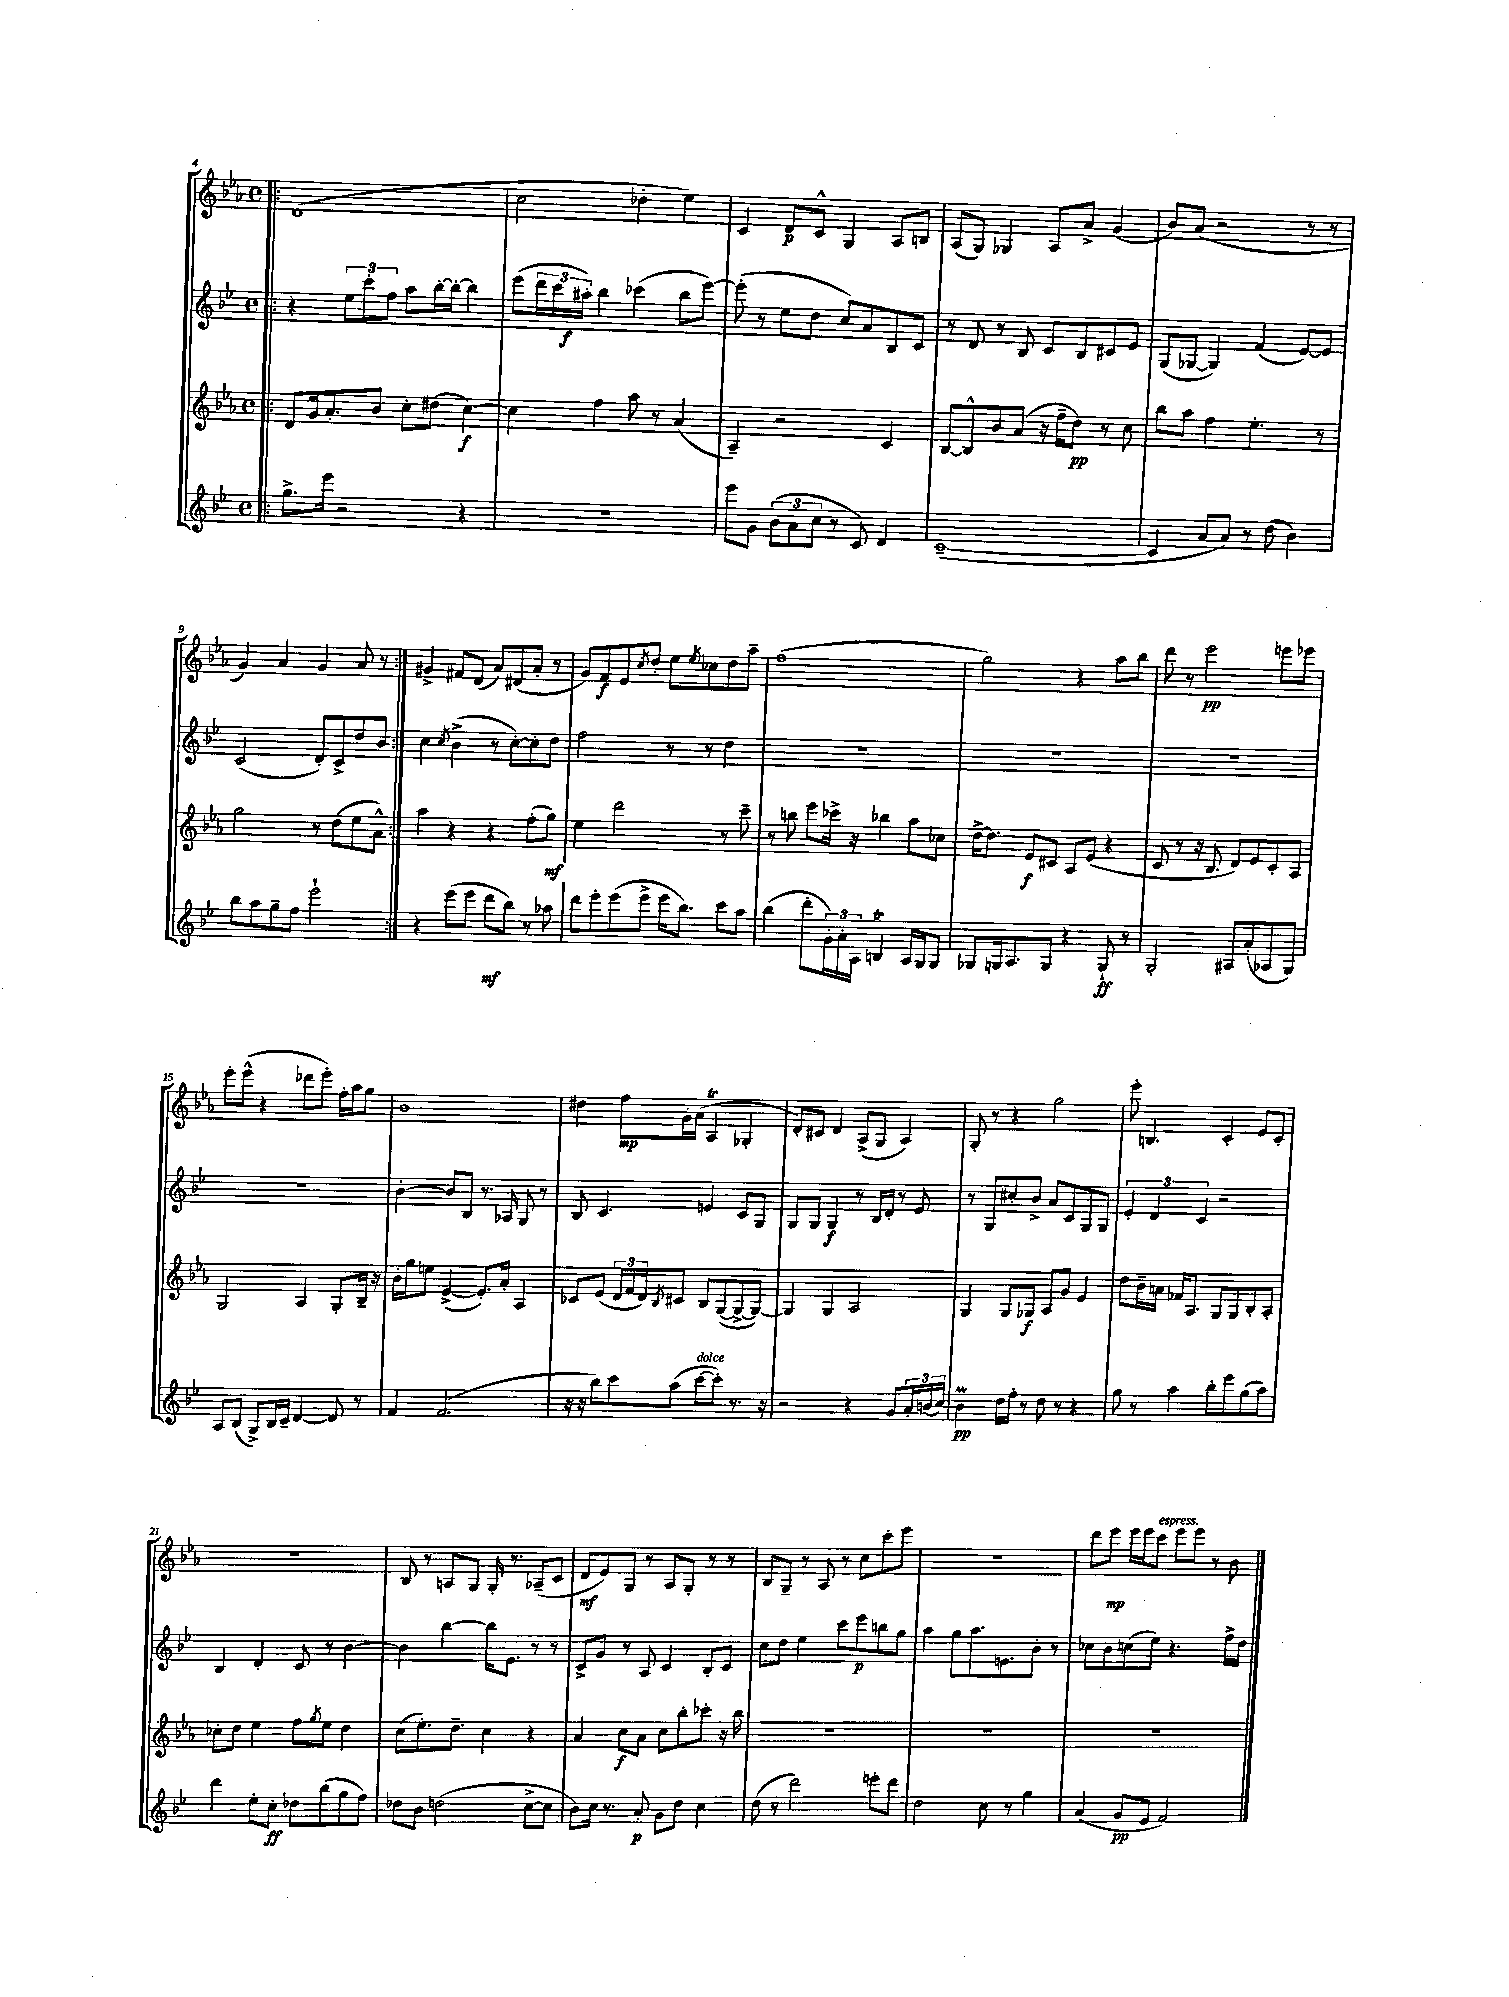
<<
\new StaffGroup <<
\new Staff = "s0" {
    \clef treble \key ees \major \defaultTimeSignature \time 4/4
    \repeat volta 2 { \bar ".|:" d'1( |
    c''2 des''4-. ees''4) |
    c'4 d'8\p c'8-^ g4 aes8 b8 |
    aes8( g8) ges4 aes8 aes'8-> g'4( |
    bes'8) aes'8( r2 r8 r8 |
    g'4) aes'4 g'4 aes'8 r8 | }
    gis'4-> fis'8 d'8( aes'8) dis'8( aes'8-. r8 |
    g'8) f'8\f ees'8 \acciaccatura { c''8 } d''8-. ees''8 \acciaccatura { ees''8 } ces''8 d''8 aes''8-- |
    f''1( |
    g''2) r4 aes''8 bes''8 |
    d'''8 r8 ees'''2\pp e'''8 ees'''8 |
    ees'''8-. ees'''8-^( r4 des'''8 ees'''8-.) f''16-. aes''16 g''8 |
    bes'1 |
    dis''4 f''8\mp g'16-. aes'16( aes4\trill ges4-. |
    d'8-.) cis'8 d'4 aes8->( g8 aes4) |
    g8-. r8 r4 g''2 |
    ees'''8-. b4. c'4-. ees'8 c'8-. |
    R1 |
    bes8 r8 a8 g8 g16-. r8. aes8--( c'8 |
    d'8\mf ees'8) g8 r8 aes8 g8-. r8 r8 |
    bes8 g8-- r8 aes8 r8 c''8 c'''8-. ees'''8 |
    R1 |
    d'''8 ees'''8\mp ees'''16 ees'''16 c'''8^\markup { \italic "espress." } ees'''8 ees'''8 r8 bes'8 \bar "|." |
}
\new Staff = "s1" {
    \clef treble \key bes \major \defaultTimeSignature \time 4/4
    \repeat volta 2 { \bar ".|:" r4 \tuplet 3/2 { ees''8 c'''8-. f''8 } a''8 bes''16~-. bes''16~-. bes''4 |
    ees'''8( \tuplet 3/2 { d'''16 c'''16 ais''16-.\f) } bes''4 ces'''4( bes''8 ees'''8~) |
    ees'''8-.( r8 ees''8 d''8 c''8) a'8 bes8 c'8 |
    r8 d'8 r8 bes8 c'8 bes8 cis'8 ees'8 |
    g8( ges8~ ges4) f'4( ees'8~) ees'8 |
    c'2( d'8-.) c'8-> d''8 bes'8 | }
    c''4 \acciaccatura { c''8 } bes'4->( r8 c''8~-.) c''8-. d''8 |
    f''2 r8 r8 d''4 |
    R1 |
    R1 |
    R1 |
    R1 |
    bes'4~-. bes'8 bes8 r8. aes16 g8 r8 |
    bes8 c'4. e'4 c'8 g8 |
    g8 g8 g4\f r8 bes16 d'16-. r8 ees'8 |
    r8 g8 cis''8-. bes'8-> a'8 c'8 g8 g8 |
    \tuplet 3/2 { ees'4-. d'4 c'4 } r2 |
    bes4 d'4-. c'8 r8 bes'4~ |
    bes'4 bes''4~ bes''16 ees'8. r8 r8 |
    c'8-> g'8 r8 a8 c'4 bes8-. c'8 |
    c''8 d''8 ees''4 c'''8 ees'''8\p b''8 g''8 |
    a''4 g''8 a''8. e'8. bes'8-. r8 |
    ces''8 bes'8 c''8( ees''8) r4. f''16-> d''16 \bar "|." |
}
\new Staff = "s2" {
    \clef treble \key ees \major \defaultTimeSignature \time 4/4
    \repeat volta 2 { \bar ".|:" d'8 g'16 aes'8.-. bes'8 c''8-. dis''8( c''4~\f) |
    c''4 f''4 aes''8 r8 aes'4( |
    aes4--) r2 c'4 |
    bes8~ bes8-^ bes'8 aes'8( r16 f''16-- d''8\pp) r8 c''8 |
    bes''8 aes''8 f''4 ees''4.-. r8 |
    g''2 r8 d''8( ees''8 aes'8-^) | }
    aes''4 r4 r4 f''8-.( g''8\mf) |
    ees''4 d'''2 r8 c'''8-- |
    r8 b''8 ees'''8 ces'''16-> r16 bes''4 aes''8 ces''8 |
    d''16~-> d''8. ees'8\f cis'8 aes8 ees'8( r4 |
    c'8 r8 r16 bes8. d'8) ees'8 c'8-. aes8 |
    g2 aes4 g8-. bes16-- r16 |
    bes'16-. g''16 e''8 ees'4~->( ees'8.-.) aes'16-. aes4 |
    ces'8 ees'8( \tuplet 3/2 { d'16 f'16 d'16) } \acciaccatura { bes8 } cis'8 bes8 g8~( g8~-> g8~) |
    g4 g4 aes2 |
    g4 g8 ges8\f aes8 g'8 ees'4 |
    d''8 bes'16-- a'16 fes'16 aes8. g8 g8 bes8-. aes8-. |
    ces''8-. d''8 ees''4 f''8 \acciaccatura { g''8 } ees''8 d''4 |
    c''8( ees''8.-.) d''8.-- c''4 r4 |
    aes'4 c''8\f aes'8 c''8 bes''8-. ces'''8-. r16 bes''16 |
    R1 |
    R1 |
    R1 \bar "|." |
}
\new Staff = "s3" {
    \clef treble \key bes \major \defaultTimeSignature \time 4/4
    \repeat volta 2 { \bar ".|:" g''8.-> ees'''16 r2 r4 |
    R1 |
    ees'''8 g'8 \tuplet 3/2 { bes'8( a'8 c''8 } r8 c'8) d'4 |
    c'1~--( |
    c'4 a'8 a'8) r8 d''8( bes'4) |
    bes''8 a''8 g''8-- f''8 ees'''2-! | }
    r4 ees'''8( ees'''8 d'''8\mf bes''8) r8 aes''8 |
    d'''8 ees'''8-. ees'''8( ees'''8-> ees'''16 bes''8.) c'''8 a''8 |
    bes''4( d'''8-. \tuplet 3/2 { g'16-.) a'16-. a16 } b4\trill a16 g16 g8 |
    ges8 g16 a8. g8 r4 g8-!\ff r8 |
    g2-. ais8 a'8-.( aes8 g8) |
    a8 bes8( g8->) bes16 c'16-- d'4~ d'8 r8 |
    f'4 f'2.( |
    r16 r16 bes''8) c'''8 a''8( c'''8~^\markup { \italic "dolce" } c'''8-.) r8. r16 |
    r2 r4 g'8 \tuplet 3/2 { a'16-. b'16( c''16) } |
    bes'4\prall\pp d''16 f''16-. r8 d''8 r8 r4 |
    g''8 r8 a''4 bes''8-. ees'''8 g''8( a''8) |
    d'''4 ees''8-. c''8-.\ff des''8 bes''8( g''8 f''8) |
    des''8 bes'8 d''2( c''8~-> c''8 |
    bes'8) c''16 r8. a'8-.\p g'8 d''8 c''4 |
    d''8( r8 d'''2) e'''8-. d'''8 |
    d''2 c''8 r8 g''4 |
    a'4( g'8\pp ees'8 f'2) \bar "|." |
}
>>
>>
\layout { \context { \Score currentBarNumber = #4 } }
